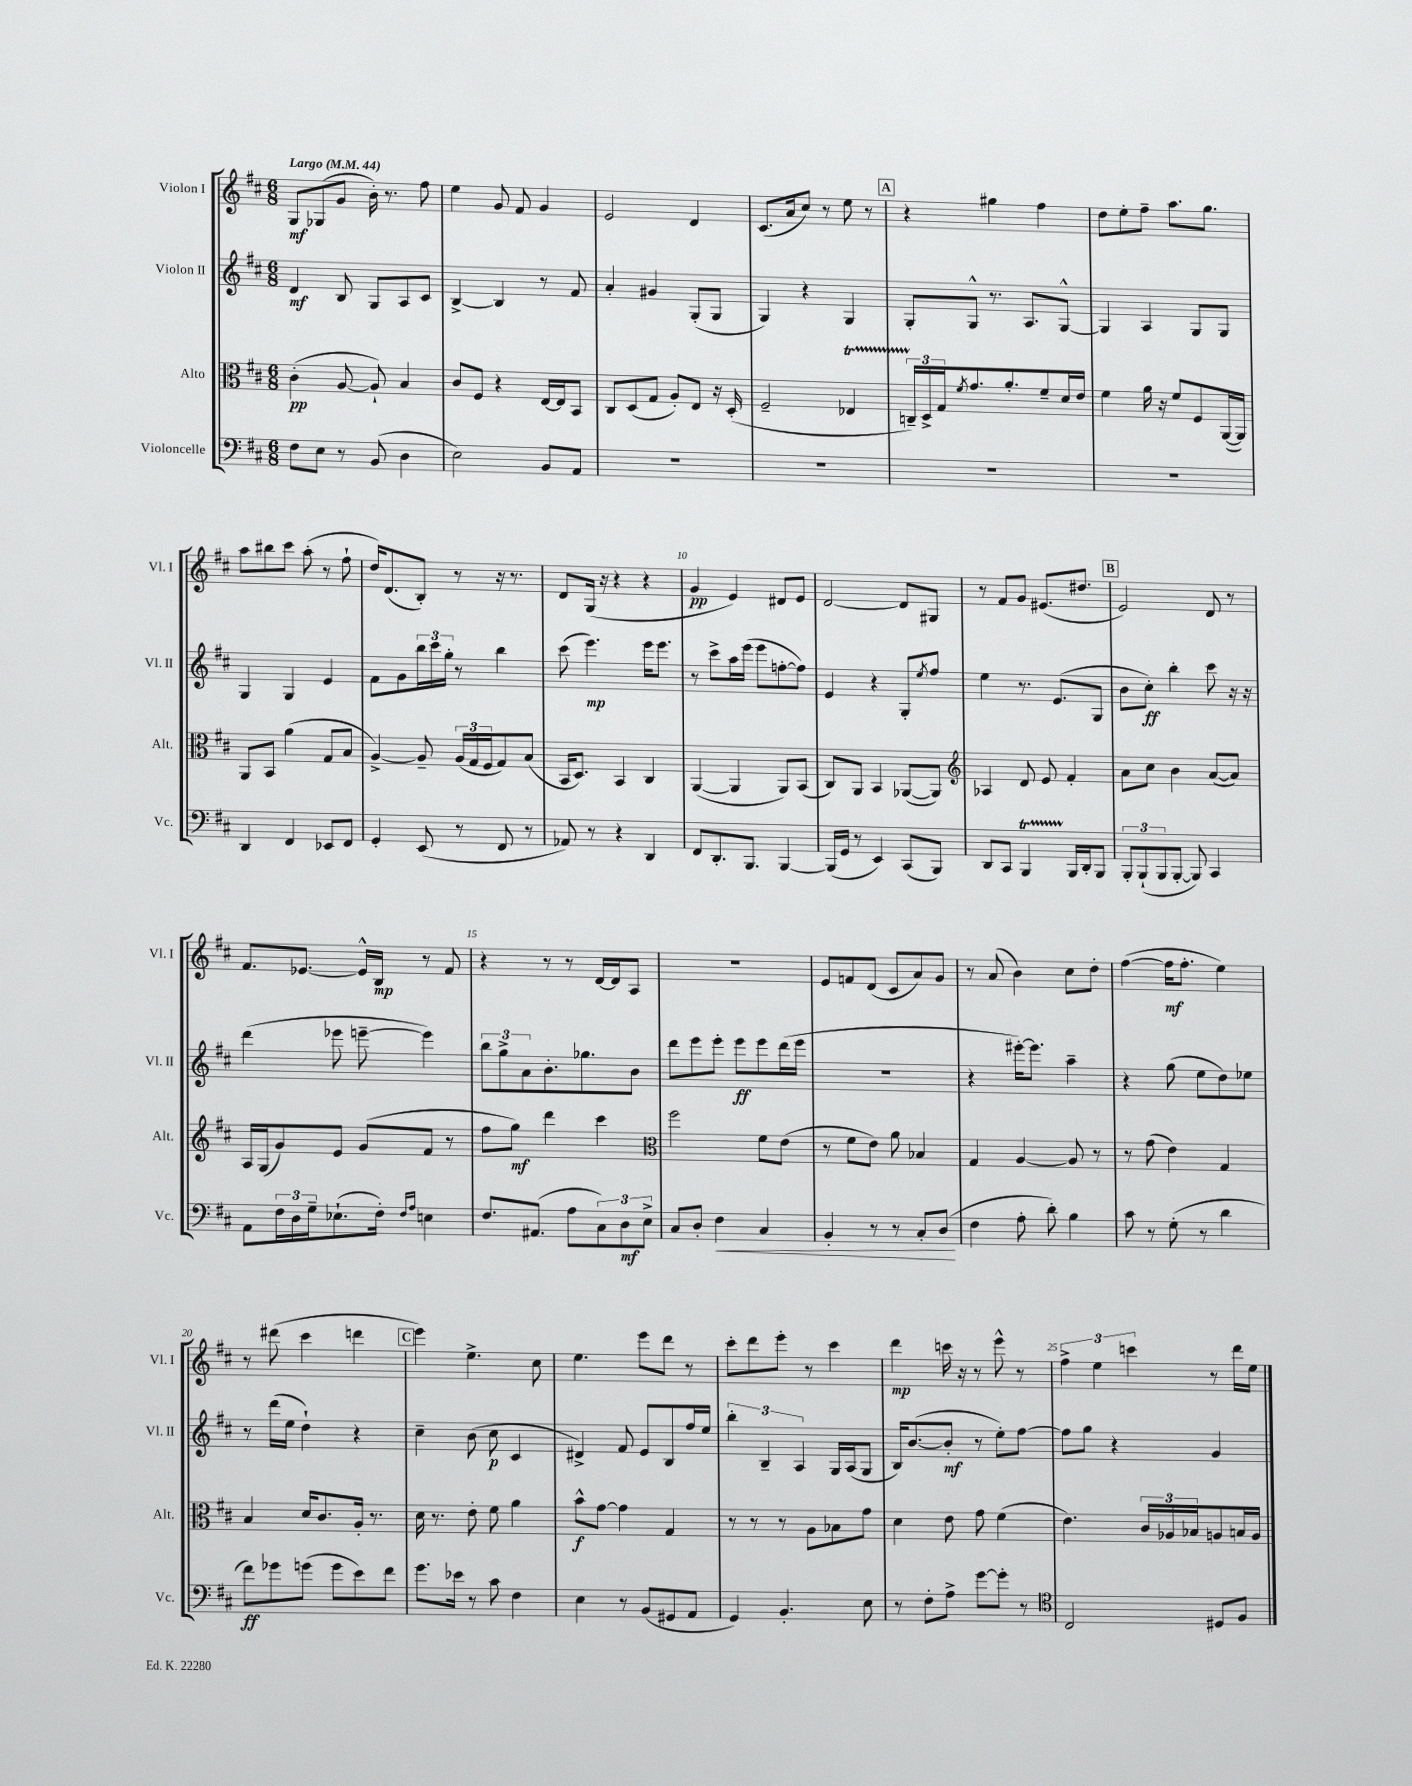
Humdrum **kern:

**kern	**kern	**kern	**kern
*staff4	*staff3	*staff2	*staff1
*clefF4	*clefC3	*clefG2	*clefG2
*k[f#c#]	*k[f#c#]	*k[f#c#]	*k[f#c#]
*M6/8	*M6/8	*M6/8	*M6/8
*MM44	*MM44	*MM44	*MM44
8F#	(4c#'	4d	8G
8E	.	.	(8G-
8r	[8A	8B	8g
(8BB	8A`])	8G	16b')
.	.	.	8.r
4D	4B	8A	.
.	.	8c#	8ff#
=	=	=	=
2E)	8c#	[4B^	4ee
.	8F#	.	.
.	4r	4B]	8g
.	.	.	8f#
8BB	[16E	8r	4g
.	16E]	.	.
8AA	8BB	8f#	.
=	=	=	=
2.r	8C#	4a'	2e
.	(8D	.	.
.	8G	4g#	.
.	8A')	.	.
.	8E	(8G'	4d
.	16r	8G	.
.	(16D'	.	.
=	=	=	=
2.r	2F#~	4G)	(8.c#
.	.	.	16a
.	.	4r	8cc#)
.	.	.	8r
.	4E-	4G	8ee
.	.	.	8r
=	=	=	=
2.r	24C~)	8G'	4r
.	24D^	.	.
.	24G	.	.
.	8qf#	.	.
.	8.g	8G^^	.
.	.	8.r	4gg#
.	8.a'	.	.
.	.	8.A	.
.	8f#~	.	4ff#
.	16d	[8G^^	.
.	16e	.	.
=	=	=	=
2.r	4f#	4G]	8dd
.	.	.	8ee'
.	16a	4A	8ff#~
.	16r	.	.
.	8f#	.	8.aa
.	8F#	8G	.
.	.	.	8.gg
.	([16AA	8G	.
.	16AA])	.	.
=	=	=	=
4DD	8AA	4G	8aa
.	8BB	.	8bb#
4FF#	(4a	4G	8ccc#
.	.	.	(8aa'
8EE-	8G	4e	8r
8FF#	8B	.	8ff#`
=	=	=	=
4GG'	[4A^)	8f#	16dd)
.	.	.	(8.d
.	.	8g	.
(8EE	8A~]	24bb	8B')
.	.	24ccc#	.
.	.	24gg'	.
8r	(24A	8r	8r
.	24G	.	.
.	24F#	.	.
8FF#	8G)	4bb	16r
.	.	.	8.r
8r	(8B	.	.
=	=	=	=
8AA-)	16BB	(8ccc#	8d
.	8.D)	.	.
8r	.	4.eee)	(16G
.	.	.	16r
4r	4BB	.	4r
4DD	4C#	16eee	4r
.	.	8.eee	.
=	=	=	=
8FF#	([4AA	8r	4g
8.DD'	.	8ccc#^	.
.	4AA]	16aa	4e)
8.BBB	.	(16eee	.
.	.	8eee	.
[4BBB	8AA)	[8ff'	8d#
.	(8BB	8ff])	8e
=	=	=	=
(16BBB]	8C#)	4e	[2d
16GG	.	.	.
8r	8AA	.	.
4EE)	4BB	4r	.
(8CC#	([8AA-	8G'	8d]
.	.	8qee	.
8BBB)	8AA-])	8ff#	8G#
=	=	=	=
*	*clefG2	*	*
8DD	4A-	4ee	8r
8CC#	.	.	8f#
4BBB	8d	8.r	8g
.	8e	.	(8.e#
.	.	(8.e	.
16BBB	4f#'	.	.
16DD'	.	.	8.dd#
8BBB	.	8G	.
=	=	=	=
12BBB'	8a	8b	2e)
(12BBB`	.	.	.
.	8cc#	8cc#')	.
12BBB	.	.	.
[8BBB'	4b	4bb'	.
8BBB])	.	.	.
4CC#	([8a	8ccc#	8d
.	8a])	16r	8r
.	.	16r	.
=	=	=	=
8AA	16A	(4ddd	8.f#
.	(16G	.	.
24F#	8g)	.	.
24D	.	.	.
.	.	.	[8.e-
24G~	.	.	.
(8.E-`	8e	8eee-	.
.	(8g	[8eee~	16e-^^]
16F#')	.	.	16B
16qqF#	.	.	.
16qqA	.	.	.
4E	8f#	4eee])	8r
.	8r	.	8f#
=	=	=	=
8.F#	8ff#	12bb	4r
.	.	12gg^	.
.	8gg)	.	.
.	.	12a	.
(8.AA#	.	.	.
.	4ddd	8.b'	8r
8A	.	.	8r
.	.	8.gg-	.
12C#)	4ccc#	.	[16d
.	.	.	16d]
12D	.	.	.
.	.	8b	8A
12E^	.	.	.
=	=	=	=
*	*clefC3	*	*
8C#	2ff#	8ddd	2.r
8D'	.	8eee	.
4F#	.	8eee'	.
.	.	8eee	.
4C#	8f#	8eee	.
.	(8e	(16ddd	.
.	.	16eee	.
=	=	=	=
4BB'	8r	2.r	8e
.	8f#	.	8f
8r	8e)	.	(8d
8r	8a	.	8c#
8C#'	4B-	.	8a)
(8D	.	.	8g
=	=	=	=
4F#	4G	4r	8r
.	.	.	(8a
8A'	[4A	[16eee#')	4b)
.	.	8.eee#]	.
8d')	.	.	.
4B	8A]	4aa~	8cc#
.	8r	.	8dd'
=	=	=	=
8c#	8r	4r	([4ff#
8r	(8g	.	.
(8G'	4e)	(8gg	16ff#]
.	.	.	8.ff#'
8r	.	8ee	.
4d	4G	8dd)	4ee)
.	.	8ee-	.
=	=	=	=
8f#)	4B	8r	8r
8g-	.	(16ddd	(8ddd#
.	.	16ee	.
(8g	16d	4dd`)	4ccc#
.	8.c#	.	.
8g	.	.	.
8e)	16A'	4r	4ddd
.	8.r	.	.
8f#	.	.	.
=	=	=	=
8.g	16d	4cc#~	4eee)
.	8.r	.	.
16e-	.	.	.
8r	8e'	(8b	4.ee^
8c#	8f#	8cc#	.
4F#	4a	4c#	.
.	.	.	8cc#
=	=	=	=
4E	8b^^	4d#^)	4.ee
.	[8g	.	.
8r	4g]	8f#	.
(8BB	.	8e	8eee
8GG#	4G	8B	8ddd
8AA	.	16ff#	8r
.	.	16ee	.
=	=	=	=
4GG)	8r	6bb'	8ccc#'
.	8r	.	8ddd
.	.	6B~	.
4.BB'	8r	.	8eee'
.	.	6A	.
.	8A	.	8r
.	8B-	16G	4ccc#
.	.	(16A	.
8E	8g	8G	.
=	=	=	=
8r	4d	16B)	4ddd
.	.	([8.b	.
8F#'	.	.	.
8A^	8e	8b']	16ccc
.	.	.	16r
[8g	8g	8r	8r
8g']	(4f#	8ee')	8eee^^
8r	.	[8ff#	8r
=	=	=	=
*clefC4	*	*	*
2C#	4.e)	8ff#]	6ff#^
.	.	8gg	.
.	.	.	6ee
.	.	4r	.
.	.	.	6ccc
.	24c#	.	.
.	24A-	.	.
.	24B-	.	.
8D#	8A	4g	8r
8F#	16B	.	16ddd
.	16A	.	16ee
==	==	==	==
*-	*-	*-	*-
